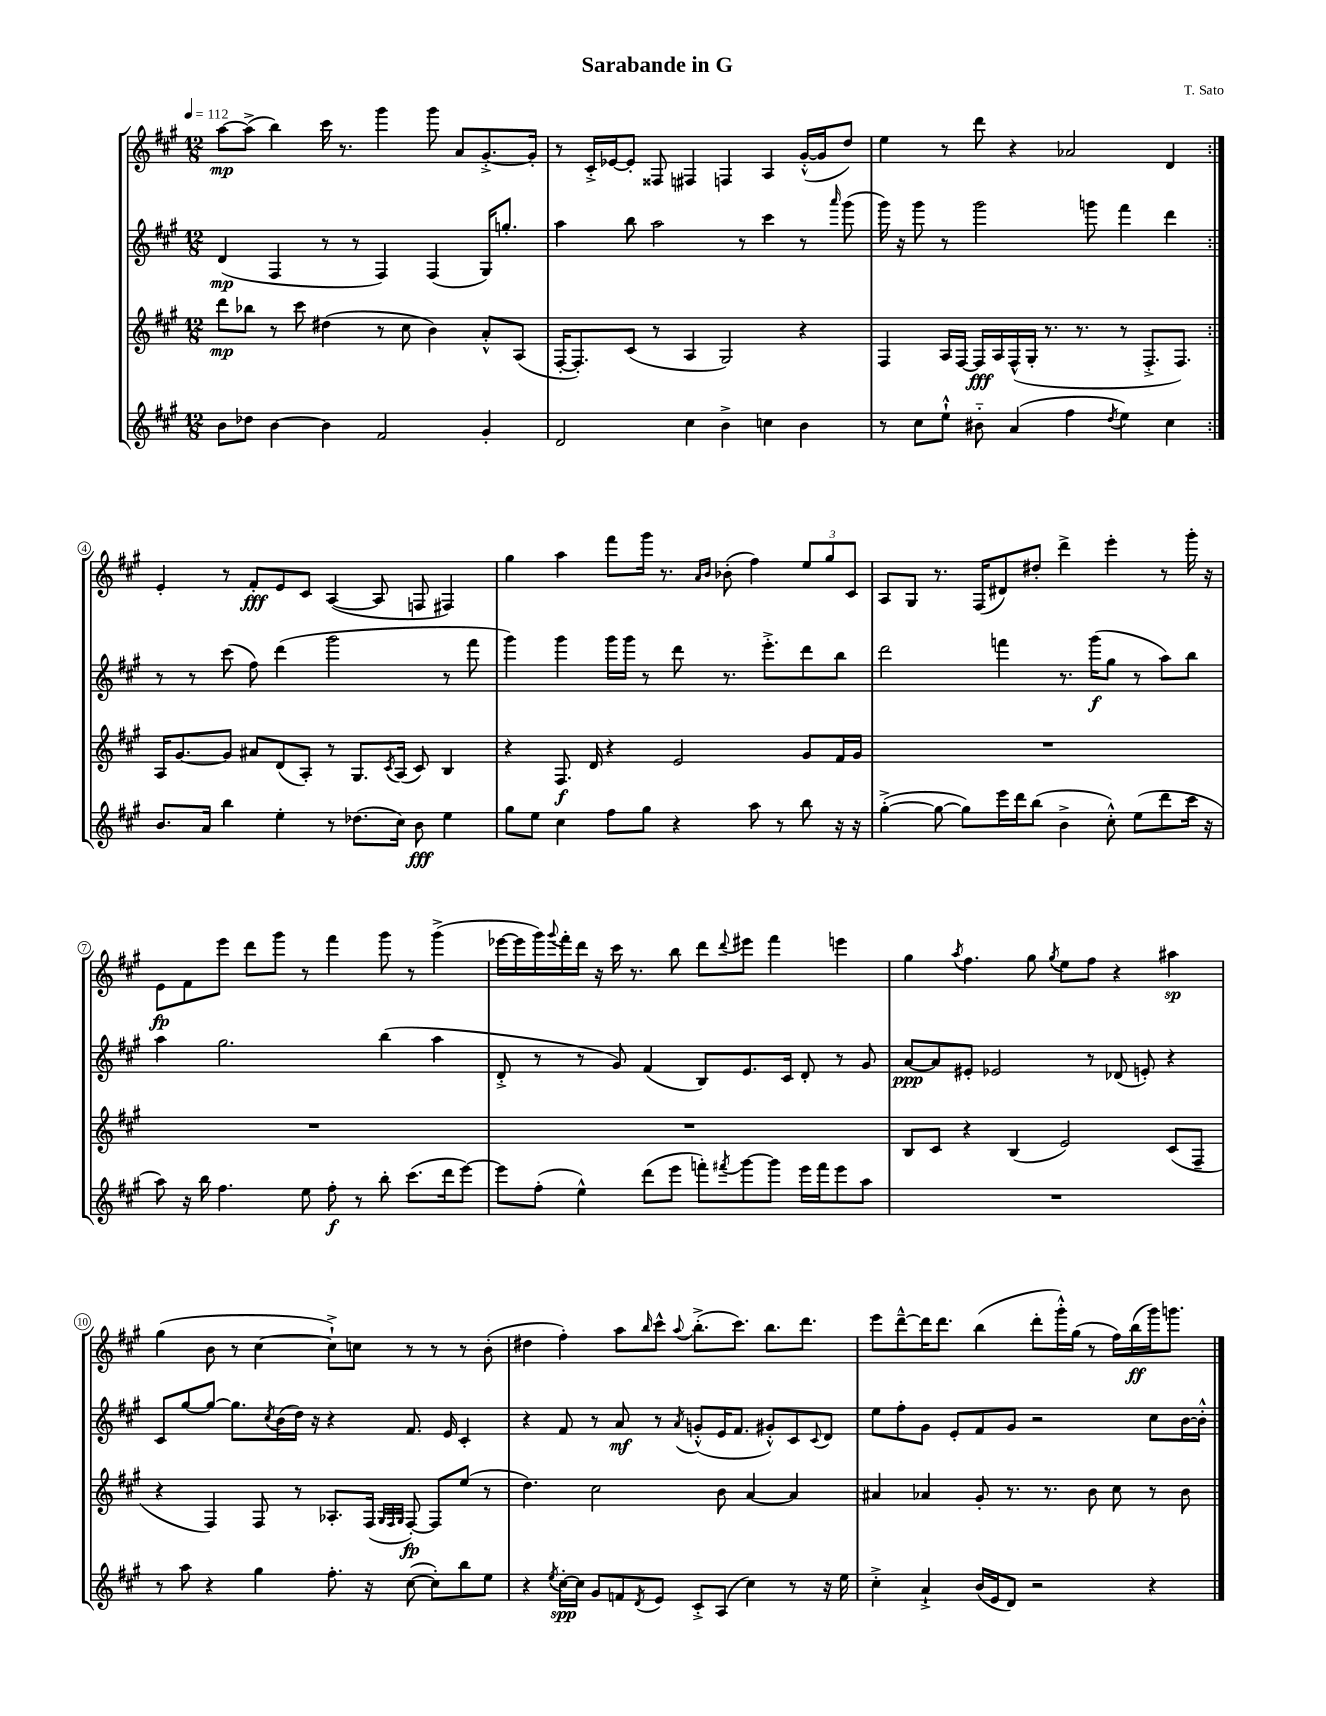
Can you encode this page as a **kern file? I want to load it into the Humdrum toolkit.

**kern	**kern	**kern	**kern
*staff4	*staff3	*staff2	*staff1
*clefG2	*clefG2	*clefG2	*clefG2
*k[f#c#g#]	*k[f#c#g#]	*k[f#c#g#]	*k[f#c#g#]
*M12/8	*M12/8	*M12/8	*M12/8
*MM112	*MM112	*MM112	*MM112
8b\L	8ddd\L	(4d/	[8aa\L
8dd-\J	8bb-\J	.	(8aa^\]J
[4b\	8r	4F#/	4bb\)
.	8ccc#\	.	.
4b\]	(4dd#\	8r	16ccc#\
.	.	.	8.r
.	.	8r	.
2f#/	8r	4F#/)	4ggg#\
.	8cc#\	.	.
.	4b\)	(4F#/	8ggg#\
.	.	.	8a/L
4g#'/	8a'^^/L	16G#/LK)	[8.g#'^/
.	.	8.gg'/J	.
.	(8A/J	.	.
.	.	.	16g#'/]Jk
=	=	=	=
2d/	[16F#'/LK	4aa\	8r
.	8.F#'/])	.	.
.	.	.	16c#'^/LL
.	.	.	[16e-/J
.	(8c#/J	8bb\	8e-'/]J
.	8r	2aa\	8F##/
4cc#\	4A/	.	4F#/
4b^\	2G#/)	.	4F/
.	.	8r	.
4cc\	.	4ccc#\	4A/
4b\	4r	8r	([16g#'^^/LL
.	.	.	16g#/]J
.	.	16qqaaa/	.
.	.	(8ggg#\	8dd/J)
=	=	=	=
8r	4F#/	16ggg#\)	4ee\
.	.	16r	.
8cc#\L	.	8ggg#\	.
8ee`^^\J	16A/LL	8r	8r
.	[16F#/JJ	.	.
8b#'~\	16F#/]LL	2ggg#\	8ddd\
.	16A/	.	.
(4a/	(16F#^^/	.	4r
.	16G#'/JJ	.	.
.	8.r	.	.
4ff#\	.	.	2a-/
.	8.r	.	.
.	.	8ggg\	.
8qdd/	.	.	.
4ee\)	8r	4fff#\	.
.	8.F#'^/L	.	.
4cc#\	.	4ddd\	4d/
.	8.F#/J)	.	.
=:|!	=:|!	=:|!	=:|!
8.b/L	16A/LK	8r	4e'/
.	[8.g#/	.	.
.	.	8r	.
16a/Jk	.	.	.
4bb\	8g#/]J	(8ccc#\	8r
.	8a#/L	8ff#\)	8f#'/L
4ee'\	(8d/	(4ddd\	8e/
.	8A'/J)	.	8c#/J
8r	8r	2ggg#\	([4A/
(8.dd-\L	8.G#/L	.	.
.	.	.	8A/]
.	8qc#/	.	.
16cc#\Jk)	(16A/Jk	.	.
8b\	8c#/)	.	8F/
4ee\	4B/	8r	4F#/)
.	.	8fff#\	.
=	=	=	=
8gg#\L	4r	4ggg#\)	4gg#\
8ee\J	.	.	.
4cc#\	8.F#/	4ggg#\	4aa\
.	16d/	.	.
8ff#\L	4r	16ggg#\LL	8fff#\L
.	.	16ggg#\JJ	.
8gg#\J	.	8r	16ggg#\Jk
.	.	.	8.r
4r	2e/	8ddd\	.
.	.	.	16qqa/LL
.	.	.	16qqb/JJ
.	.	8.r	(8b-'\
8aa\	.	.	4ff#\)
.	.	8.eee'^\L	.
8r	.	.	.
8bb\	8g#/L	8ddd\	12ee/L
.	.	.	12gg#/
16r	16f#/L	8bb\J	.
.	.	.	12c#/J
16r	16g#/JJ	.	.
=	=	=	=
([4gg#'^\	1.r	2ddd\	8A/L
.	.	.	8G#/J
8gg#\_	.	.	8.r
8gg#\]L)	.	.	.
.	.	.	(16F#/LK
16eee\L	.	4fff\	8d#/)
16ddd\J	.	.	.
(8bb\J	.	.	8dd#'/J
4b^\	.	8.r	4ddd^\
.	.	(16ggg#\LK	.
8cc#'^^\)	.	8gg#\J	4eee'\
(8ee\L	.	8r	.
8ddd\	.	8aa\L)	8r
16ccc#\Jk	.	8bb\J	16ggg#'\
16r	.	.	16r
=	=	=	=
8aa\)	1.r	4aa\	8e\L
16r	.	.	8f#\
16bb\	.	.	.
4.ff#\	.	2.gg#\	8eee\J
.	.	.	8ddd\L
.	.	.	8ggg#\J
8ee\	.	.	8r
8ff#'\	.	.	4fff#\
8r	.	.	.
8bb'\	.	(4bb\	8ggg#\
(8.ccc#\L	.	.	8r
.	.	4aa\	(4ggg#^\
16ddd\k	.	.	.
[8eee\J)	.	.	.
=	=	=	=
8eee\]L	1.r	8d'^/	[16eee-\LL
.	.	.	16eee-\]
(8ff#'\J	.	8r	16ggg#\)
.	.	.	8qqggg#/
.	.	.	16fff#'\
4ee^^\)	.	8r	16ddd\JJ
.	.	.	16r
.	.	8g#/)	16ccc#\
.	.	.	8.r
(8ddd\L	.	(4f#/	.
8eee\J	.	.	8bb\
8fff'\L)	.	8B/L)	8ddd\L
8qfff#/	.	.	8qqddd/
[8ggg#\	.	8.e/	8eee#\J
8ggg#\]J	.	.	4fff#\
.	.	16c#/Jk	.
16eee\LL	.	8d'/	.
16fff#\J	.	.	.
8eee\	.	8r	4eee\
8aa\J	.	8g#/	.
=	=	=	=
1.r	8B/L	[8a/L	4gg#\
.	8c#/J	8a/]	.
.	.	.	8qaa/
.	4r	8e#'/J	4.ff#\
.	.	2e-/	.
.	(4B/	.	.
.	.	.	8gg#\
.	.	.	8qgg#/
.	2e/)	.	8ee\L
.	.	8r	8ff#\J
.	.	(8d-/	4r
.	.	8e'/)	.
.	(8c#/L	4r	4aa#\
.	8F#~/J	.	.
=	=	=	=
8r	4r	8c#/L	(4gg#\
8aa\	.	[8gg#/	.
4r	4F#/)	8gg#/_J	8b\
.	.	8.gg#\]L	8r
4gg#\	8F#/	.	[4cc#\
.	.	8qcc#/	.
.	.	(16b\L	.
.	8r	16dd\JJ)	.
.	.	16r	.
8.ff#'\	8.A-'/L	4r	8cc#`^\]L)
.	.	.	8cc\J
16r	(16F#/Jk	.	.
.	32qqG#/LLL	.	.
.	32qqF#/	.	.
.	32qqG#/JJJ	.	.
([8cc#\	[8F#'/)	8.f#/	8r
8cc#'\]L)	8F#/]L	.	8r
.	.	16e/	.
8bb\	(8ee/J	4c#'/	8r
8ee\J	8r	.	(8b'\
=	=	=	=
4r	4.dd\)	4r	4dd#\
8qee/	.	.	.
[16cc#'\LL	.	8f#/	4ff#'\)
16cc#\]JJ	.	.	.
8g#/L	2cc#\	8r	.
8f/	.	8a/	8aa\L
8qd/	.	.	16qqbb/
8e/J	.	8r	8ccc#^^\J
.	.	8qa/	8qqaa/
8c#'^/L	.	(8g'^^/L	(8.bb'^\L
(8A/J	8b\	16e/K	.
.	.	8.f#/J	8.ccc#\J)
4cc#\)	[4a/	.	.
.	.	8g#'^^/L)	8.bb\L
8r	4a/]	8c#/	.
.	.	.	8.ddd\J
.	.	8qqc#/	.
16r	.	8d/J	.
16ee\	.	.	.
=	=	=	=
4cc#'^\	4a#/	8ee\L	8eee\L
.	.	8ff#'\	[8ddd~^^\
4a`^/	4a-/	8g#\J	16ddd\]K
.	.	.	8.ddd\J
.	.	8e'/L	.
(16b/LL	8g#'/	8f#/	(4bb\
16e/J	.	.	.
8d/J)	8.r	8g#/J	.
2r	.	2r	8ddd'\L
.	8.r	.	.
.	.	.	16ggg#'^^\L)
.	.	.	(16gg#\JJ
.	8b\	.	8r
.	8cc#\	.	16ff#\LL)
.	.	.	(16bb\
4r	8r	8cc#\L	16ggg#\J)
.	.	.	8.ggg\J
.	8b\	[16b\L	.
.	.	16b'^^\]JJ	.
==	==	==	==
*-	*-	*-	*-
